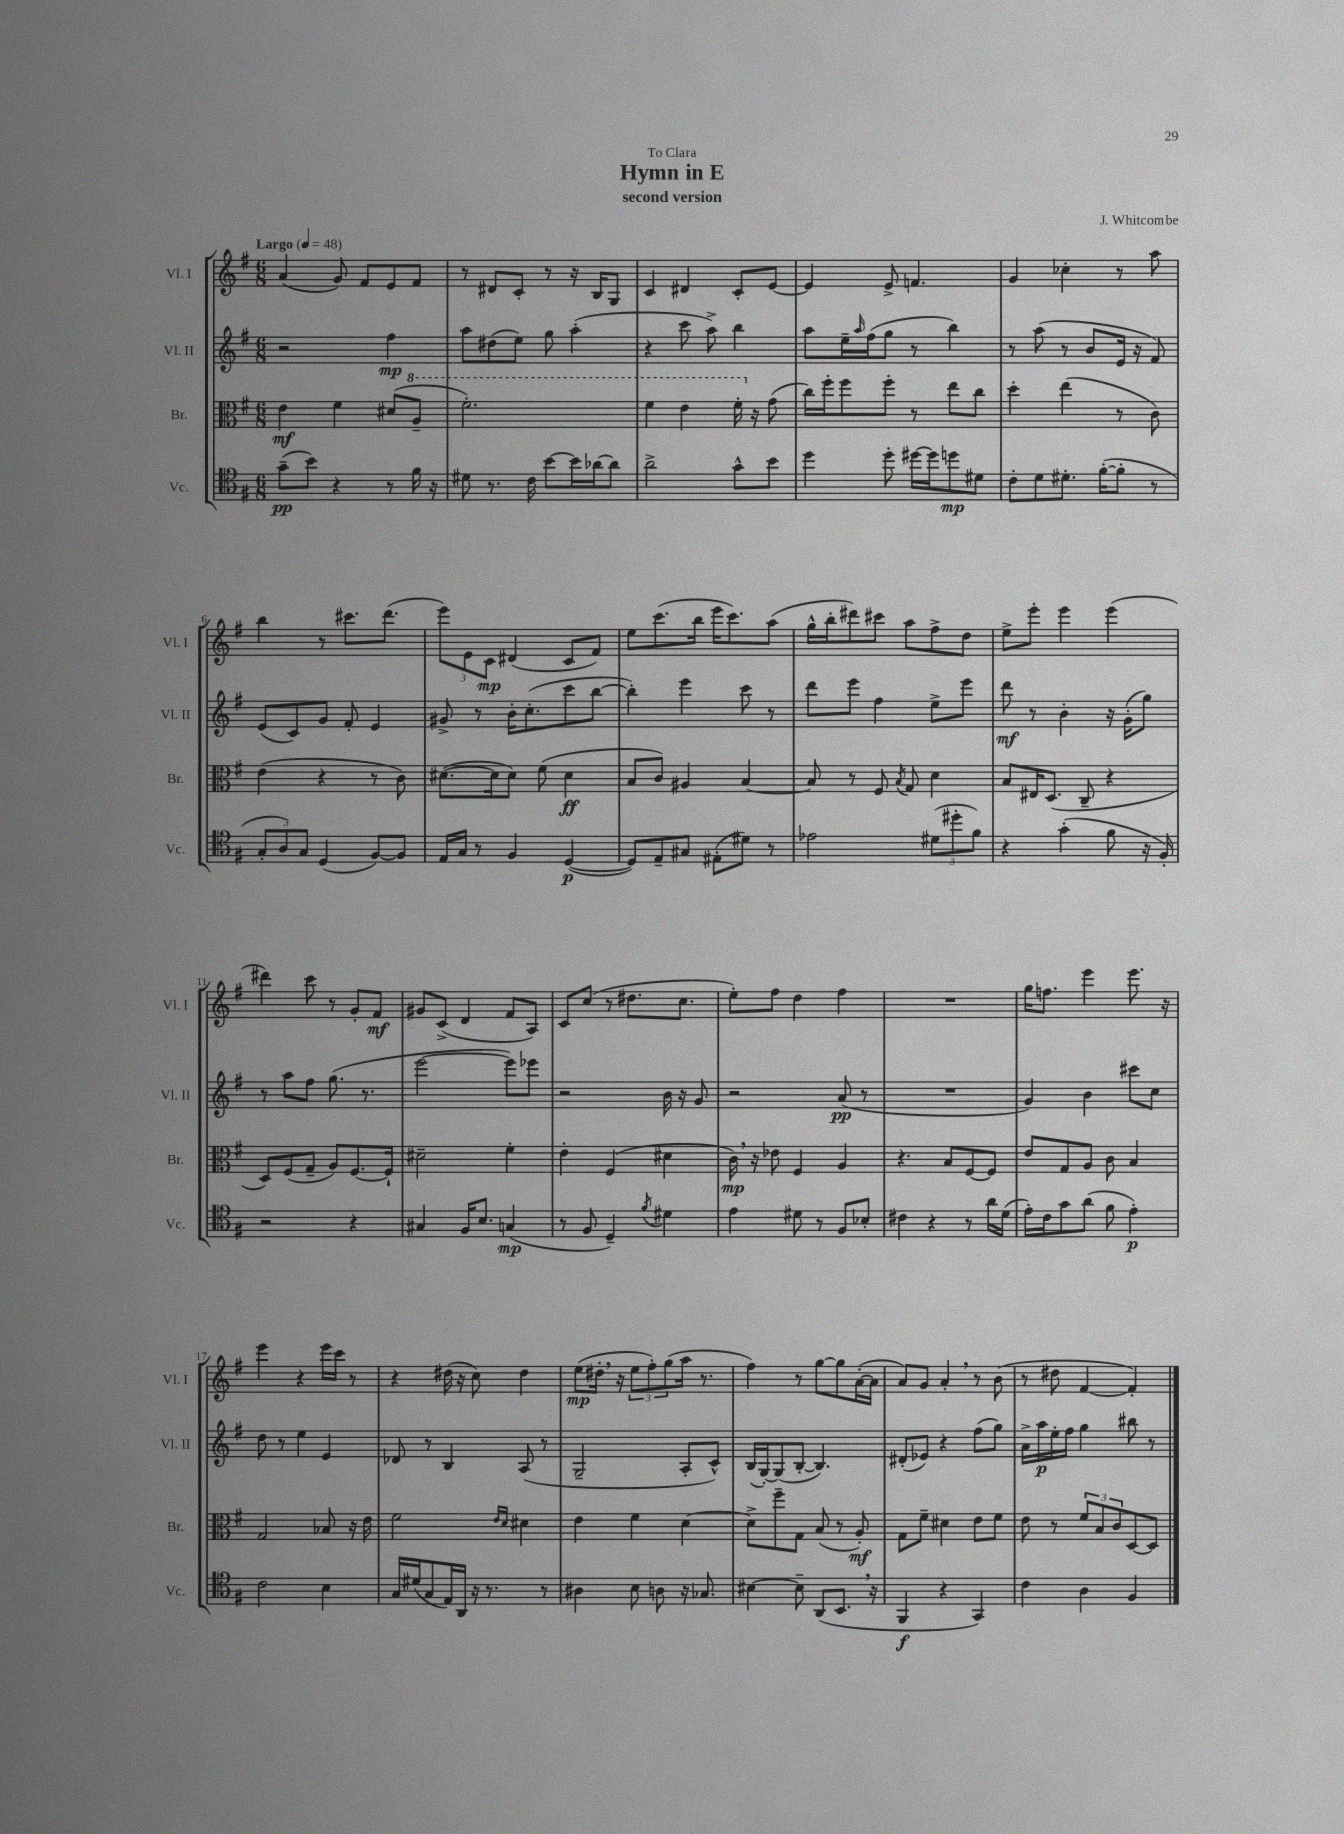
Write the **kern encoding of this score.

**kern	**dynam	**kern	**dynam	**kern	**dynam	**kern	**dynam
*part4	*part4	*part3	*part3	*part2	*part2	*part1	*part1
*staff4	*staff4	*staff3	*staff3	*staff2	*staff2	*staff1	*staff1
*I"Vc.	*	*I"Br.	*	*I"Vl. II	*	*I"Vl. I	*
*I'Vc.	*	*I'Br.	*	*I'Vl. II	*	*I'Vl. I	*
*clefC4	*	*clefC3	*	*clefG2	*	*clefG2	*
*k[f#]	*	*k[f#]	*	*k[f#]	*	*k[f#]	*
*M6/8	*	*M6/8	*	*M6/8	*	*M6/8	*
*MM48	*	*MM48	*	*MM48	*	*MM48	*
=1	=1	=1	=1	=1	=1	=1	=1
!	!	!	!	!	!	!LO:TX:a:B:t=Largo	!
(8g~\L	pp	4e\	mf	2r	.	(4a/	.
8b\J)	.	.	.	.	.	.	.
4r	.	4f#\	.	.	.	8g/)	.
.	.	.	.	.	.	8f#/L	.
8r	.	(8d#X/L	.	4ff#\	mp	8e/	.
*	*	*8va	*	*	*	*	*
16f#\	.	8a~/J	.	.	.	8f#/J	.
16r	.	.	.	.	.	.	.
=2	=2	=2	=2	=2	=2	=2	=2
8d#X\	.	2.ff#'\)	.	8aa\L	.	8r	.
8.r	.	.	.	(8dd#X\	.	8d#X/L	.
.	.	.	.	8ee\J)	.	8c'/J	.
16c\	.	.	.	.	.	.	.
[8b\L	.	.	.	8gg\	.	8r	.
16b\L]	.	.	.	(4aa'\	.	16r	.
[16a-X\J	.	.	.	.	.	16B/KL	.
8a-\J]	.	.	.	.	.	8G/J	.
=3	=3	=3	=3	=3	=3	=3	=3
2a^\	.	4ff#\	.	4r	.	4c/	.
.	.	4ee\	.	8ccc\	.	4d#X/	.
.	.	.	.	8aa^\)	.	.	.
8g^^\L	.	16ff#'\	.	4bb\	.	8c'/L	.
*	*	*X8va	*	*	*	*	*
.	.	16r	.	.	.	.	.
8b\J	.	(8g\	.	.	.	[8e/J	.
=4	=4	=4	=4	=4	=4	=4	=4
4dd\	.	16cc\LL)	.	8aa\L	.	4e/]	.
.	.	16ff#'\J	.	.	.	.	.
.	.	8ff#\	.	16ee~\L	.	.	.
.	.	.	.	16qqaa/	.	.	.
.	.	.	.	(16ff#\J	.	.	.
8dd'\	.	8ff#'\J	.	8gg\J	.	8e^/	.
[16dd#X\LL	.	8r	.	8r	.	4.fn/	.
16dd#\J]	.	.	.	.	.	.	.
8ddn\	mp	8ee\L	.	4bb\)	.	.	.
8d#X\J	.	8cc\J	.	.	.	.	.
=5	=5	=5	=5	=5	=5	=5	=5
8c'\L	.	4dd'\	.	8r	.	4g/	.
8d\	.	.	.	(8aa\	.	.	.
8.d#X'\J	.	(4ee\	.	8r	.	4cc-X'\	.
.	.	.	.	8b/L	.	.	.
([16f#'\KL	.	.	.	.	.	.	.
8f#'\J]	.	8r	.	16e/Jk	.	8r	.
.	.	.	.	16r	.	.	.
8r	.	8c\)	.	8f#/)	.	8aa\	.
!!LO:LB:g=z
=6	=6	=6	=6	=6	=6	=6	=6
12G'/L	.	(4e\	.	(8e/L	.	4bb\	.
12A/)	.	.	.	.	.	.	.
.	.	.	.	8c/)	.	.	.
12G/J	.	.	.	.	.	.	.
(4D/	.	4r	.	8g/J	.	8r	.
.	.	.	.	8f#'/	.	8.ccc#X\L	.
[8F#/L)	.	8r	.	4e/	.	.	.
.	.	.	.	.	.	(8.ddd\J	.
8F#/J]	.	8c\)	.	.	.	.	.
=7	=7	=7	=7	=7	=7	=7	=7
16E/LL	.	([8.d#X\L	.	8g#X^/	.	12eee\L)	.
16G/JJ	.	.	.	.	.	.	.
.	.	.	.	.	.	12e\	.
8r	.	.	.	8r	.	.	.
.	.	.	.	.	.	12c\J	mp
.	.	16d#\k]	.	.	.	.	.
4F#/	.	8d#\J)	.	16b'\KL	.	(4d#X/	.
.	.	.	.	(8.cc'\	.	.	.
.	.	(8f#\	.	.	.	.	.
([4D/	p	4d#\	ff	8ccc\	.	8c/L	.
.	.	.	.	[8bb\J	.	8f#/J)	.
=8	=8	=8	=8	=8	=8	=8	=8
8D/L])	.	8B/L	.	4bb'\])	.	8ee\L	.
8E~/	.	8c/J)	.	.	.	(8.ccc\	.
8G#X/J	.	4A#X/	.	4eee\	.	.	.
.	.	.	.	.	.	16bb\Jk	.
(8E#X'\L	.	.	.	.	.	16eee\KL	.
.	.	.	.	.	.	8.ccc\)	.
8d#X\J)	.	[4B/	.	8ccc\	.	.	.
8r	.	.	.	8r	.	(8aa\J	.
=9	=9	=9	=9	=9	=9	=9	=9
2e-X\	.	8B/]	.	8ddd\L	.	16gg^^\LL	.
.	.	.	.	.	.	16bb'\J	.
.	.	8r	.	8eee\J	.	8ddd#X\)	.
.	.	8F#/	.	4ff#\	.	8ccc#X\J	.
.	.	8qB/	.	.	.	.	.
.	.	8G/	.	.	.	8aa\L	.
(12d#X\L	.	4d\	.	8ee^\L	.	8ff#^\	.
12dd#X'\	.	.	.	.	.	.	.
.	.	.	.	8eee\J	.	8dd\J	.
12f#\J)	.	.	.	.	.	.	.
=10	=10	=10	=10	=10	=10	=10	=10
4r	.	8B/L	.	8ddd\	mf	8ee^\L	.
.	.	16E#X/K	.	8r	.	8eee'\J	.
.	.	(8.D/J	.	.	.	.	.
(4g'\	.	.	.	4b'\	.	4eee\	.
.	.	8C~/	.	.	.	.	.
8f#\	.	4r	.	16r	.	(4eee\	.
.	.	.	.	(16g'\KL	.	.	.
16r	.	.	.	8gg\J)	.	.	.
16F#'/)	.	.	.	.	.	.	.
!!LO:LB:g=z
=11	=11	=11	=11	=11	=11	=11	=11
2r	.	8D/L)	.	8r	.	4ddd#X\)	.
.	.	(8F#/	.	8aa\L	.	.	.
.	.	8G~/J	.	8ff#\J	.	8ccc\	.
.	.	8A/L)	.	(8.gg\	.	8r	.
4r	.	[8.F#/	.	.	.	8g'/L	.
.	.	.	.	8.r	.	.	.
.	.	.	.	.	.	8f#/J	mf
.	.	16F#`/Jk]	.	.	.	.	.
=12	=12	=12	=12	=12	=12	=12	=12
4G#X/	.	2d#X~\	.	[2eee\	.	8g#X/L	.
.	.	.	.	.	.	(8c^/J	.
16F#/KL	.	.	.	.	.	4d/	.
8.B/J	.	.	.	.	.	.	.
(4Gn/	mp	4f#'\	.	8eee\L])	.	8f#/L	.
.	.	.	.	8eee-X\J	.	8A/J)	.
=13	=13	=13	=13	=13	=13	=13	=13
8r	.	4e'\	.	2r	.	8c/L	.
8F#/	.	.	.	.	.	(8cc/J	.
4D~/)	.	(4F#/	.	.	.	8r	.
.	.	.	.	.	.	8.dd#X\L	.
8qf#/	.	.	.	.	.	.	.
4d#X\	.	4d#X\	.	16b\	.	.	.
.	.	.	.	16r	.	8.cc\J	.
.	.	.	.	8g/	.	.	.
=14	=14	=14	=14	=14	=14	=14	=14
4e\	.	16c,\)	mp	2r	.	8ee'\L)	.
.	.	16r	.	.	.	.	.
.	.	8e-X\	.	.	.	8ff#\J	.
8d#X\	.	4F#/	.	.	.	4dd\	.
8r	.	.	.	.	.	.	.
8F#/L	.	4A/	.	(8a/	pp	4ff#\	.
8B-X'/J	.	.	.	8r	.	.	.
=15	=15	=15	=15	=15	=15	=15	=15
4c#X\	.	4.r	.	2.r	.	2.r	.
4r	.	.	.	.	.	.	.
.	.	8B/L	.	.	.	.	.
8r	.	[8F#/	.	.	.	.	.
16a\LL	.	8F#/J]	.	.	.	.	.
(16d\JJ	.	.	.	.	.	.	.
=16	=16	=16	=16	=16	=16	=16	=16
16e'\LL)	.	8e/L	.	4g/)	.	16gg\KL	.
16c\J	.	.	.	.	.	8.ffn\J	.
8g\	.	8G/	.	.	.	.	.
(8a\J	.	8A/J	.	4b\	.	4eee\	.
8f#\	.	8c\	.	.	.	.	.
4e'\)	p	4B/	.	8ccc#X\L	.	8.eee\	.
.	.	.	.	8cc\J	.	.	.
.	.	.	.	.	.	16r	.
!!LO:LB:g=z
=17	=17	=17	=17	=17	=17	=17	=17
2c\	.	2G/	.	8dd\	.	4eee\	.
.	.	.	.	8r	.	.	.
.	.	.	.	4ee\	.	4r	.
4B\	.	8B-X/	.	4e/	.	16eee\LL	.
.	.	.	.	.	.	16ccc\JJ	.
.	.	16r	.	.	.	8r	.
.	.	16e\	.	.	.	.	.
=18	=18	=18	=18	=18	=18	=18	=18
16G/LL	.	2f#\	.	8d-X/	.	4r	.
(16d#X/J	.	.	.	.	.	.	.
8G/	.	.	.	8r	.	.	.
16E/L)	.	.	.	4B/	.	(16dd#X\	.
16AA/JJ	.	.	.	.	.	16r	.
16r	.	.	.	.	.	8cc\)	.
8.r	.	.	.	.	.	.	.
.	.	16qqe/LL	.	.	.	.	.
.	.	16qqd/JJ	.	.	.	.	.
.	.	4d#X\	.	(8A/	.	4dd#\	.
8r	.	.	.	8r	.	.	.
=19	=19	=19	=19	=19	=19	=19	=19
4A#X\	.	4e\	.	2G~/	.	(8ee\L	mp
.	.	.	.	.	.	16dd#X',\Jk	.
.	.	.	.	.	.	16r	.
8B\	.	4f#\	.	.	.	12ee\L	.
.	.	.	.	.	.	12ff#'\)	.
8An\	.	.	.	.	.	.	.
.	.	.	.	.	.	(12gg\	.
16r	.	[4d\	.	8A'/L	.	16aa\Jk	.
8.G-X/	.	.	.	.	.	8.r	.
.	.	.	.	8c^^/J)	.	.	.
=20	=20	=20	=20	=20	=20	=20	=20
[4B#X\	.	8d^\L]	.	(16B/LL	.	4ff#\)	.
.	.	.	.	[16G'/J)	.	.	.
.	.	8ff#~\	.	(8G/]	.	.	.
8B#~\]	.	8G\J	.	[8B'/J	.	8r	.
(8AA/L	.	(8B/	.	4.B/])	.	[8gg\L	.
8.BB,/J	.	8r	.	.	.	8gg\]	.
.	.	8A'/)	mf	.	.	([16a'\L	.
16r	.	.	.	.	.	16a\JJ]	.
=21	=21	=21	=21	=21	=21	=21	=21
4FF#/	f	8G\L	.	(8d#X'/L	.	8a/L)	.
.	.	8f#~\J	.	8e-X/J)	.	8g/J	.
4r	.	4d#X\	.	4r	.	4a',/	.
4GG/)	.	8e\L	.	(8ff#\L	.	8r	.
.	.	8f#\J	.	8gg\J)	.	(8b\	.
=22	=22	=22	=22	=22	=22	=22	=22
4c\	.	8e\	.	16a^\LL	.	8r	.
.	.	.	.	16aa\	p	.	.
.	.	8r	.	16ee'\	.	8dd#X\	.
.	.	.	.	16ff#\JJ	.	.	.
4A\	.	12f#/L	.	4gg\	.	[4f#/	.
.	.	12B/	.	.	.	.	.
.	.	12c/	.	.	.	.	.
4F#/	.	[8D/	.	8bb#X\	.	4f#'/])	.
.	.	8D/J]	.	8r	.	.	.
==	==	==	==	==	==	==	==
*-	*-	*-	*-	*-	*-	*-	*-
